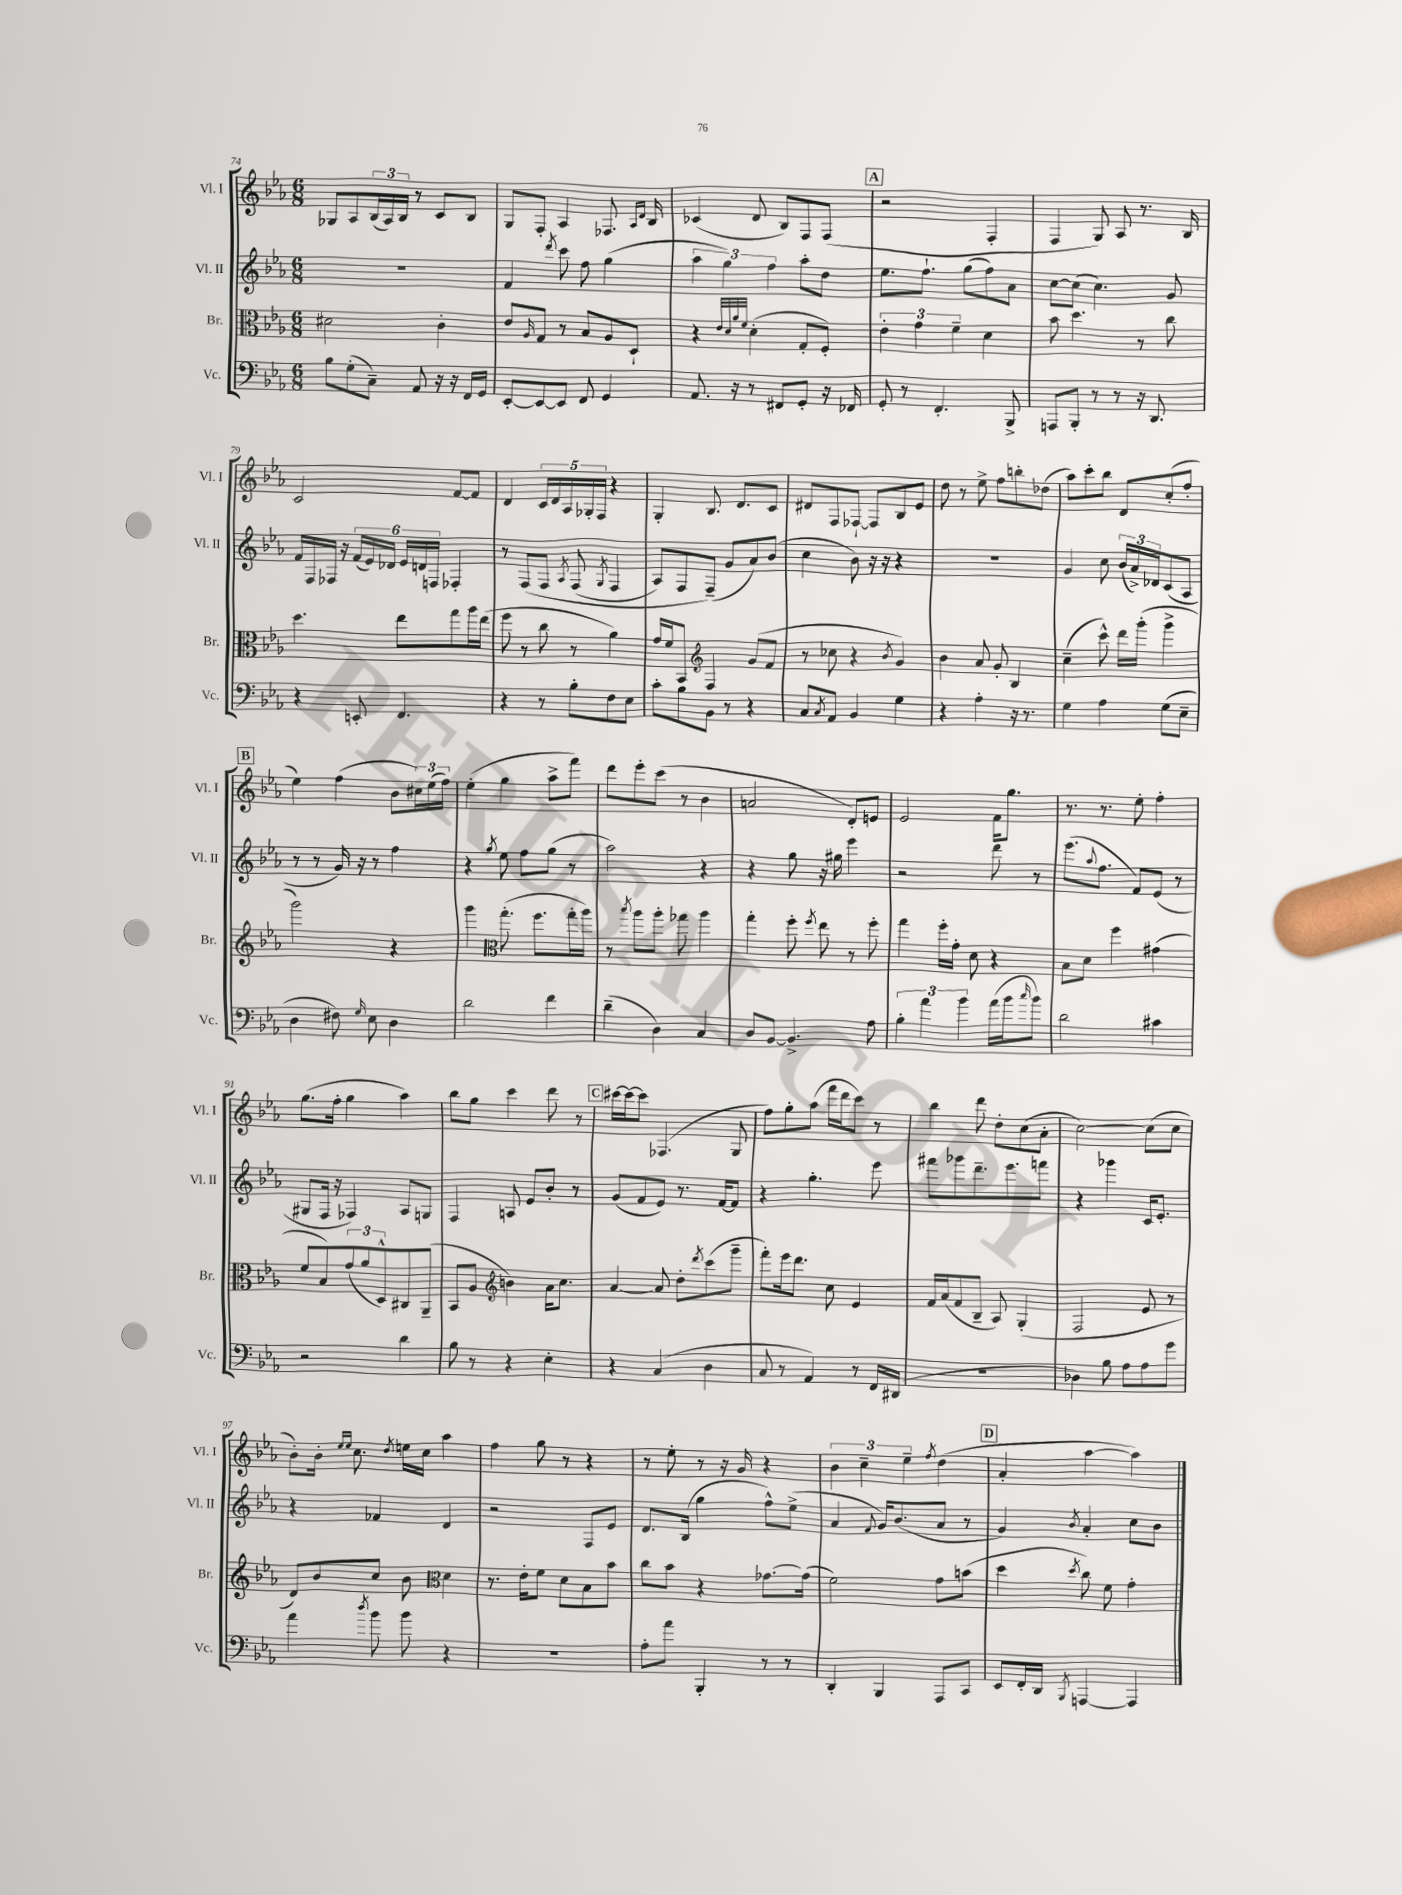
<<
\new StaffGroup <<
\new Staff = "s0" \with { instrumentName = "Vl. I" shortInstrumentName = "Vl. I" } {
    \clef treble \key ees \major \numericTimeSignature \time 6/8
    ges8 aes8 \tuplet 3/2 { bes16( aes16) bes16 } r8 c'8 bes8 |
    g8 f8-. aes4 fes8. \grace { aes16 d'16 } bes16 |
    ces'4( d'8 bes8) f8 f8( |
    \mark \markup { \box "A" } r2 f4-. |
    f4 g8) aes8 r8. bes16 |
    c'2 f'8~ f'8 |
    d'4 \tuplet 5/4 { c'16 d'16 aes16 ges16-. f16 } r4 |
    g4-. bes8. d'8. c'8 |
    dis'8 f8 fes8~-! fes8 bes8 ees'8 |
    d''8 r8 ees''8-> f''8 b''8-. des''8( |
    aes''8) c'''8-. bes''8 d'8 c''8-.( f''8-. |
    \mark \markup { \box "B" } ees''4) f''4( bes'8 \tuplet 3/2 { cis''16) ees''16( f''16) } |
    ees''4-.( g''4 aes''8-> f'''8) |
    d'''8 ees'''8-. c'''8( r8 bes'4 |
    a'2 d'8-.) e'8 |
    ees'2 f'16 g''8. |
    r8. r8. ees''8-. f''4-. |
    g''8.( f''16-. g''4 aes''4) |
    bes''8 g''8 c'''4 d'''8 r8 |
    \mark \markup { \box "C" } cis'''16~ cis'''16~ cis'''8 fes4.( g8 |
    f''8) g''8-. aes''8( f'''16 d'''16 c'''8) r8 |
    bes''4 d'''8 d''8-. c''8( aes'8-. |
    c''2~) c''8( c''8 |
    bes'8-.) bes'16-. \grace { ees''16 ees''16 } c''8. \acciaccatura { d''8 } e''16 c''16 aes''4 |
    f''4 g''8 r8 r4 |
    r8 ees''8-. r8 r16 g'16 r4 |
    \tuplet 3/2 { bes'4 c''4-- ees''4-- } \acciaccatura { f''8 } d''4( |
    \mark \markup { \box "D" } aes'4-. aes''4~ aes''4) \bar "|." |
}
\new Staff = "s1" \with { instrumentName = "Vl. II" shortInstrumentName = "Vl. II" } {
    \clef treble \key ees \major \numericTimeSignature \time 6/8
    R2. |
    f'4 \acciaccatura { d'''8 } c'''8 f''8 g''4( |
    \tuplet 3/2 { aes''4 g''4) f''4 } aes''8-. d''8 |
    \mark \markup { \box "A" } ees''8. f''8.-! g''8( f''8) aes'8 |
    c''8~ c''8( c''4.) g'8 |
    f'16 f16 fes16 r16 \tuplet 6/4 { f'16( ees'16) des'16 ees'16 d'16 f16 } fes4-. |
    r8 f8\( f8 \acciaccatura { aes8 } f8( \acciaccatura { g8 } f4 |
    aes8) f8 f8--(\) g'8 aes'8) bes'8( |
    c''4 bes'8) r16 r16 r4 |
    R2. |
    g'4 c''8 \tuplet 3/2 { bes'16( aes'16->) des'16 } c'8( aes8 |
    \mark \markup { \box "B" } r8 r8 g'16) r16 r8 f''4 |
    r4 \acciaccatura { g''8 } ees''8 f''8 g''8( r8 |
    aes''2) r4 |
    r4 g''8 r16 gis''16 ees'''4 |
    r2 d'''8 r8 |
    ees'''8.( \appoggiatura { aes''8 } f''8. f'8) ees'8( r8 |
    gis8 f16 r16 fes4) aes8 g8 |
    f4 a8 ees'8 bes'8-. r8 |
    \mark \markup { \box "C" } g'8( f'8 ees'8) r8. f'16~ f'8 |
    r4 g''4.-. ees'''8 |
    fis'''8 ges'''8 d'''8.-- ees'''8. f'''8 |
    r4 ges'''4 c'16 ees'8.-. |
    r4 fes'4 d'4 |
    r2 f8 ees'8 |
    d'8. bes16( g''4 f''8-^) ees''8->( |
    aes'4 \appoggiatura { f'8 } g'16) bes'8.( aes'8 r8 |
    \mark \markup { \box "D" } g'4) \acciaccatura { bes'8 } aes'4-. c''8 bes'8 \bar "|." |
}
\new Staff = "s2" \with { instrumentName = "Br." shortInstrumentName = "Br." } {
    \clef alto \key ees \major \numericTimeSignature \time 6/8
    dis'2 c'4-. |
    ees'8 \grace { aes16 } g8 r8 bes8 aes8 d8-! |
    r4 \grace { ees'32 d'32 aes'32 f'32 } d'4-.( g8-. f8-.) |
    \mark \markup { \box "A" } \tuplet 3/2 { ees'4-. g'4 f'4-- } d'4 |
    bes'8 d''4. r8 c''8 |
    d''4. ees''8 g''8 aes''16 ees''16( |
    f''8 r8 c''8 r8 aes'4) |
    g'16 f'16 bes,8 \clef treble f4 g'8( f'8 |
    r8 ces''8 r4 \acciaccatura { bes'8 } g'4) |
    bes'4 aes'8 g'8-. bes4 |
    c''4--( c'''8-^) d'''16 g'''16-.( g'''4-> |
    \mark \markup { \box "B" } g'''2) r4 |
    g'''4 \clef alto g''8.-.( f''8. g''16-. aes''16) |
    r8 \acciaccatura { bes''8 } aes''8 aes''8-. ges''8 aes''4 |
    g''4-. f''8-. \acciaccatura { f''8 } ees''8 r8 f''8-. |
    g''4 f''16-. g'16-. d'8 r4 |
    bes8 d'8 f''4 gis'4( |
    f'8 bes8) \tuplet 3/2 { g'8( aes'8 d8-^) } cis8 aes,8--( |
    bes,8 aes8 \clef treble b'4) aes'16 c''8. |
    \mark \markup { \box "C" } aes'4~ aes'8 d''8-. \acciaccatura { d'''8 } c'''8( g'''8-- |
    f'''8-.) ees'''16 d'''8. c''8 ees'4 |
    f'16 aes'16( f'8 bes8-- aes8) g4-.( |
    f2 ees'8 r8 |
    d'8) bes'8 c''8 bes'8 \clef alto d'4 |
    r8. ees'16-. f'8 d'8 bes8 bes'8 |
    c''8 bes'8 r4 ges'8.~ ges'16( |
    f'2) g'8 b'8( |
    \mark \markup { \box "D" } d''4 \acciaccatura { d''8 } c''8) f'8 g'4-. \bar "|." |
}
\new Staff = "s3" \with { instrumentName = "Vc." shortInstrumentName = "Vc." } {
    \clef bass \key ees \major \numericTimeSignature \time 6/8
    bes8 g8-.( c8--) aes,8 r16 r16 f,16 g,16 |
    ees,8~-. ees,8~ ees,8 f,8 g,4 |
    aes,8. r16 r8 fis,8 g,8-. r16 fes,16 |
    \mark \markup { \box "A" } g,8-. r8 f,4.-. bes,,8-> |
    a,,8 bes,,8-. r8 r8 r16 d,8. |
    r4 e,8-. f,4. |
    r4 r8 bes8-. f8 ees8 |
    c'8-. bes8 bes,8 r8 r4 |
    c8 \acciaccatura { c8 } aes,8 bes,4 g4 |
    r4 aes4-. r16 r8. |
    g4 aes4 g8( ees8-- |
    \mark \markup { \box "B" } d4 fis8) \grace { g16 } ees8 d4 |
    d'2 f'4 |
    d'4--( d4) c4 |
    d8 bes,8~ bes,4.-> aes8 |
    \tuplet 3/2 { bes4-. aes'4 bes'4 } aes'16( bes'16 \grace { c''16 } bes'8) |
    d'2 cis'4 |
    r2 d'4 |
    bes8 r8 r4 ees4-. |
    \mark \markup { \box "C" } r4 c4( d4 |
    c8 r8 aes,4) r8 f,16 dis,16( |
    R2. |
    des4) bes8 aes8 aes8 g'8 |
    aes'4 \acciaccatura { d''8 } bes'8 bes'8 r4 |
    R2. |
    aes8-. aes'8 bes,,4-. r8 r8 |
    d,4-. bes,,4 aes,,8 c,8 |
    \mark \markup { \box "D" } ees,8 f,16-. d,16 \acciaccatura { bes,,8 } a,,4~ a,,4 \bar "|." |
}
>>
>>
\layout { \context { \Score currentBarNumber = #74 } }
